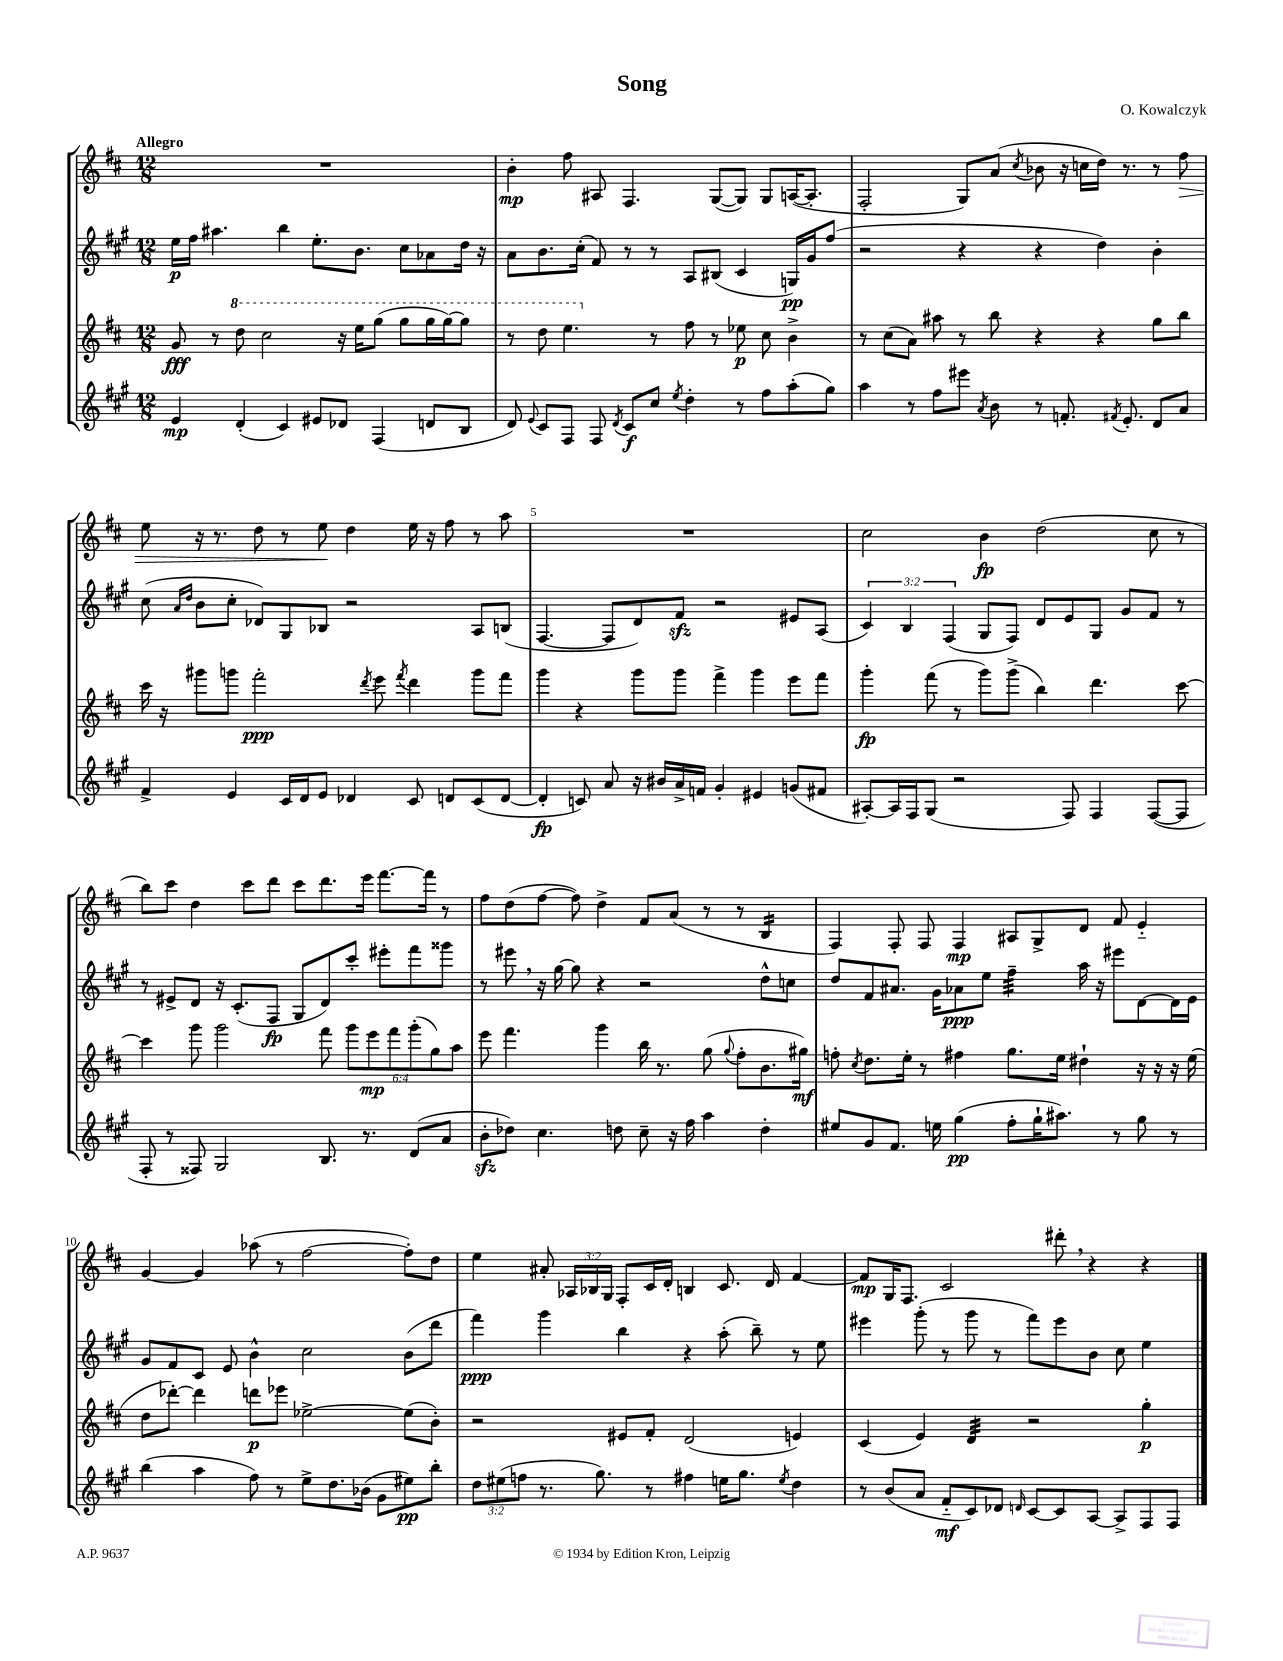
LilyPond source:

\header { title = "Song" composer = "O. Kowalczyk" }
<<
\new StaffGroup <<
\new Staff = "s0" {
    \clef treble \key d \major \numericTimeSignature \time 12/8 \override Staff.TupletNumber.text = #tuplet-number::calc-fraction-text \tempo "Allegro"
    \autoBeamOff R1. |
    b'4-.\mp fis''8 ais8 fis4. g8[~( g8]) g8[ a16~( a8.]-. |
    fis2-. g8[) a'8]( \acciaccatura { cis''8 } bes'8 r16 c''16[ d''16]) r8. r8 fis''8\> |
    e''8 r16 r8. d''8 r8 e''8\! d''4 e''16 r16 fis''8 r8 a''8 |
    R1. |
    cis''2 b'4\fp d''2( cis''8 r8 |
    b''8[) cis'''8] d''4 cis'''8[ d'''8] cis'''8[ d'''8. e'''16] fis'''8.[~ fis'''16] r8 |
    fis''8[ d''8( fis''8]~ fis''8) d''4-> fis'8[ a'8]( r8 r8 b4:16 |
    fis4) fis8-. fis8 fis4\mp ais8[ g8-> d'8] fis'8 e'4-_ |
    g'4~ g'4 aes''8( r8 fis''2~ fis''8[-.) d''8] |
    e''4 ais'8-. \tuplet 3/2 { aes16[ bes16 g16] } fis8[-. cis'16 d'16]-. b4 cis'8. d'16 fis'4~ |
    fis'8[\mp g16 fis8.] cis'2 dis'''8-. \breathe r4 r4 \bar "|." |
}
\new Staff = "s1" {
    \clef treble \key a \major \numericTimeSignature \time 12/8 \override Staff.TupletNumber.text = #tuplet-number::calc-fraction-text
    \autoBeamOff e''16[\p fis''16] ais''4. b''4 e''8.[-. b'8.] cis''8[ aes'8 d''16] r16 |
    a'8[ b'8. cis''16]-.( fis'8) r8 r8 a8[ bis8]( cis'4 g16[\pp) gis'16 fis''8]( |
    r2 r4 r4 d''4) b'4-. |
    cis''8( \grace { a'16[ d''16] } b'8[ cis''8]-. des'8[) gis8 bes8] r2 a8[ b8]( |
    fis4.~ fis8[ d'8) fis'8]\sfz r2 eis'8[ a8]( |
    \tuplet 3/2 { cis'4) b4 fis4( } gis8[ fis8]) d'8[ e'8 gis8] gis'8[ fis'8] r8 |
    r8 eis'8[-> d'8] r16 cis'8.[-.( fis8]\fp gis8[ d'8) cis'''8]-. eis'''8[-. fis'''8 gisis'''8] |
    r8 eis'''8 \breathe r16 gis''16~ gis''8 r4 r2 d''8[-^ c''8] |
    d''8[ fis'8 ais'8.] gis'16[ aes'8\ppp e''8] fis''4:32-- a''16 r16 eis'''8[ d'8~ d'16 e'16] |
    gis'8[ fis'8 cis'8] e'8 b'4-^ cis''2 b'8[( d'''8] |
    fis'''4\ppp) gis'''4 b''4 r4 a''8-.( b''8--) r8 e''8 |
    eis'''4 gis'''8-.( r8 gis'''8 r8 fis'''8[) eis'''8 b'8] cis''8 e''4 \bar "|." |
}
\new Staff = "s2" {
    \clef treble \key d \major \numericTimeSignature \time 12/8 \override Staff.TupletNumber.text = #tuplet-number::calc-fraction-text
    \autoBeamOff g'8\fff r8 \ottava #1 d'''8 cis'''2 r16 e'''16[ g'''8]( g'''8[ g'''16 g'''16~) g'''8] |
    r8 d'''8 e'''4. \ottava #0 r8 fis''8 r8 ees''8\p cis''8 b'4-> |
    r8 cis''8[( a'8]) ais''8 r8 b''8 r4 r4 g''8[ b''8] |
    cis'''16 r16 gis'''8[ g'''8] fis'''2-.\ppp \acciaccatura { d'''8 } e'''8 \acciaccatura { fis'''8 } d'''4 g'''8[ fis'''8] |
    g'''4 r4 g'''8[ g'''8] fis'''4-> g'''4 e'''8[ fis'''8] |
    g'''4-.\fp fis'''8( r8 g'''8[) g'''8]->( b''4) d'''4. cis'''8~ |
    cis'''4 g'''8 g'''2 fis'''8 \tuplet 6/4 { g'''8[ e'''8\mp fis'''8 g'''8-.( g''8) a''8] } |
    e'''8 fis'''4. g'''4 b''16 r8. g''8( \appoggiatura { g''8 } fis''8[-. b'8. gis''16]\mf) |
    f''8-. \acciaccatura { cis''8 } d''8.[ e''16]-. r8 fis''4 g''8.[ e''16] dis''4-! r16 r16 r16 e''16( |
    d''8[ des'''8]~-.) des'''4 d'''8[\p ees'''8] ees''2~-> ees''8[( b'8]-.) |
    r2 eis'8[ fis'8]-. d'2( e'4) |
    cis'4( e'4) d'4:32 r2 g''4-.\p \bar "|." |
}
\new Staff = "s3" {
    \clef treble \key a \major \numericTimeSignature \time 12/8 \override Staff.TupletNumber.text = #tuplet-number::calc-fraction-text
    \autoBeamOff e'4\mp d'4-.( cis'4) eis'8[ des'8] fis4( d'8[ b8] |
    d'8) \appoggiatura { e'8 } cis'8[ fis8] fis8 \acciaccatura { d'8 } cis'8[\f cis''8] \acciaccatura { e''8 } d''4-. r8 fis''8[ a''8-.( gis''8]) |
    a''4 r8 fis''8[ eis'''8] \acciaccatura { a'8 } b'8 r8 f'8.-. \acciaccatura { fis'8 } e'8.-. d'8[ a'8] |
    fis'4-> e'4 cis'16[ d'16 e'8] des'4 cis'8 d'8[ cis'8( d'8]~ |
    d'4-.\fp c'8) a'8 r16 bis'16[ a'16-> f'16] gis'4-. eis'4 g'8[( fis'8] |
    ais8[~-.) ais16 fis16 gis8]( r2 fis8) fis4 fis8[~( fis8] |
    fis8-. r8 fisis8) gis2 b8. r8. d'8[( a'8] |
    b'8[-.\sfz des''8]) cis''4. d''8 cis''8-- r16 fis''16 a''4 d''4-. |
    eis''8[ gis'8 fis'8.] e''16 gis''4\pp( fis''8[-. gis''16-! ais''8.]) r8 gis''8 r8 |
    b''4( a''4 fis''8) r8 e''8[-> d''8. bes'16]( gis'8[ eis''8\pp) b''8]-. |
    \tuplet 3/2 { d''8[ eis''8( f''8] } r8. gis''8.) r8 fis''4 e''16[ gis''8.] \acciaccatura { e''8 } d''4 |
    r8 b'8[( a'8] fis'8[-_\mf cis'8) des'8] \grace { d'16 } cis'8[~ cis'8 a8]~ a8[-> fis8 fis8] \bar "|." |
}
>>
>>
\layout { \context { \Score \override BarNumber.break-visibility = ##(#f #t #t) barNumberVisibility = #(every-nth-bar-number-visible 5) } }
